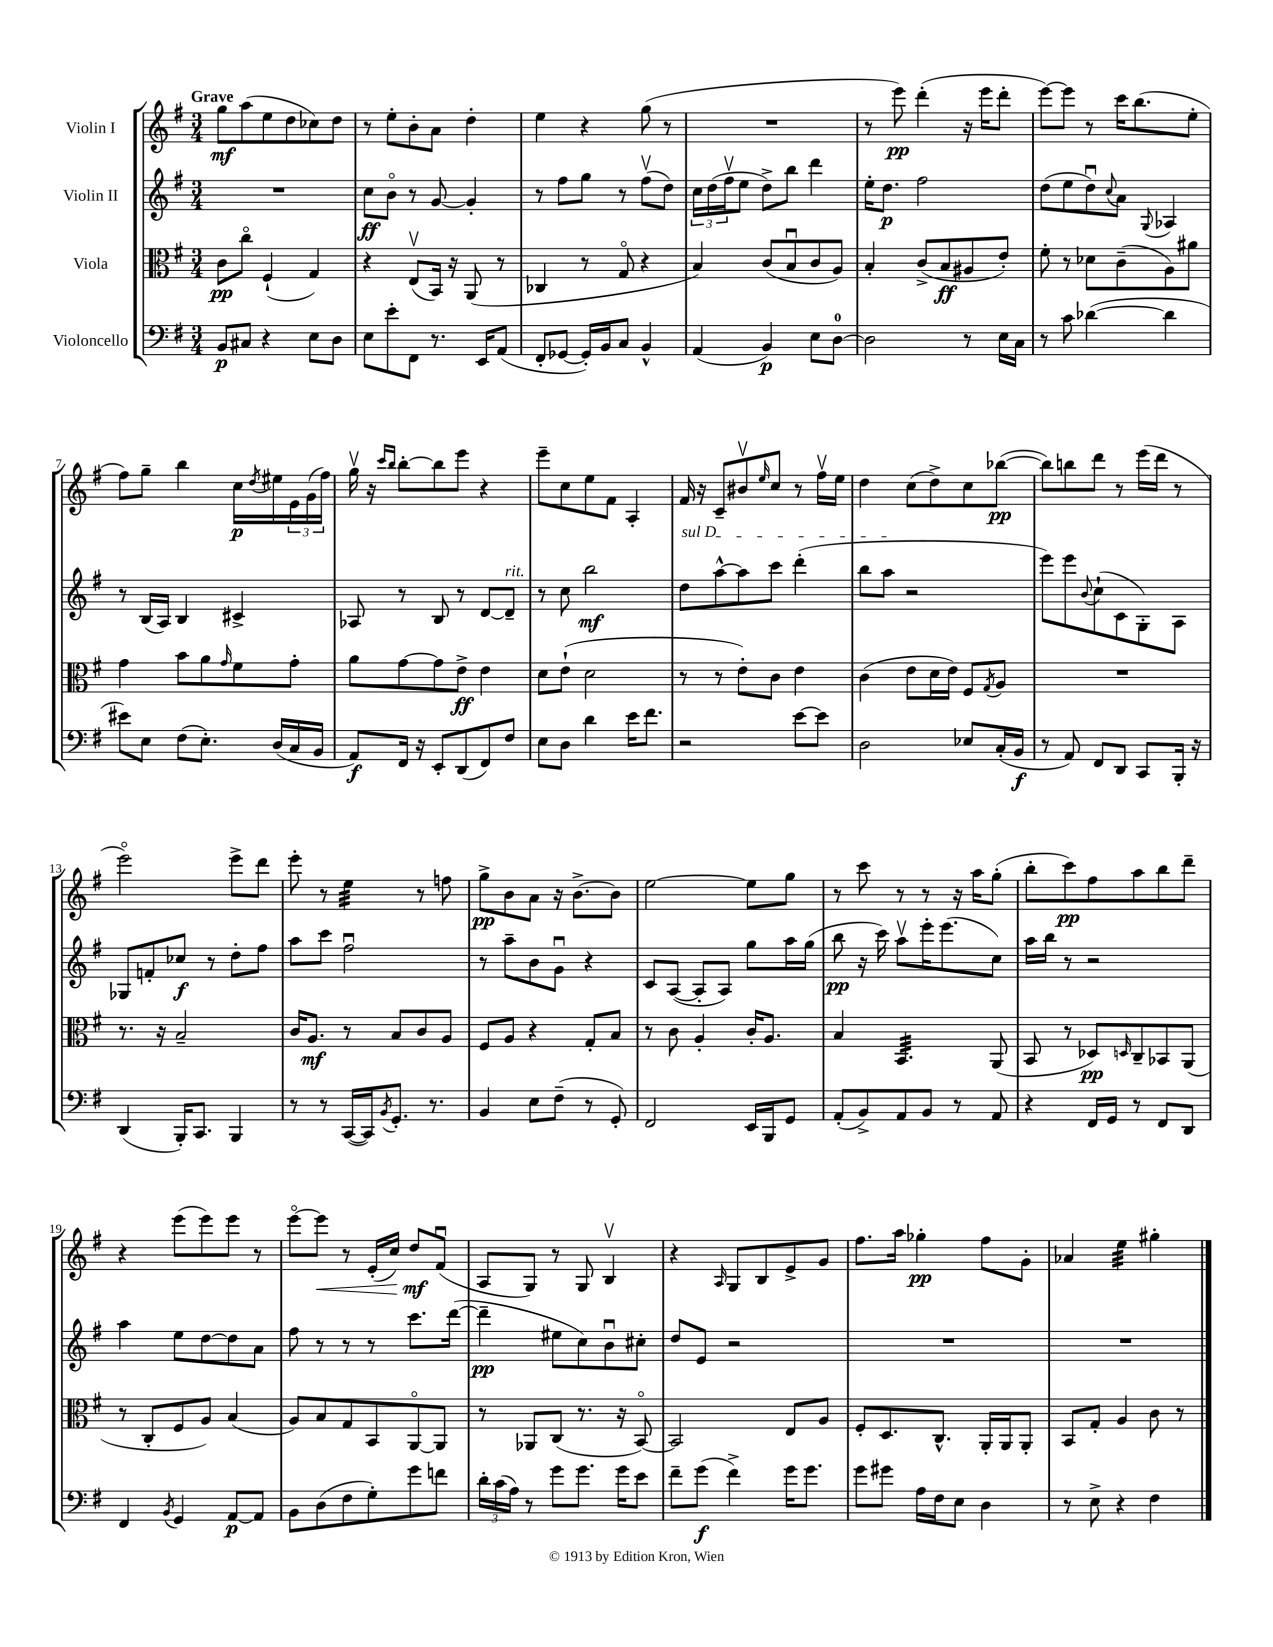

**kern	**kern	**kern	**kern
*staff4	*staff3	*staff2	*staff1
*clefF4	*clefC3	*clefG2	*clefG2
*k[f#]	*k[f#]	*k[f#]	*k[f#]
*M3/4	*M3/4	*M3/4	*M3/4
8BB	8c	2.r	8gg
8C#	8cco	.	(8aa
4r	(4F#`	.	8ee
.	.	.	8dd
8E	4G)	.	8cc-)
8D	.	.	8dd
=	=	=	=
8E	4r	8cc	8r
8e'	.	8bo	8ee'
8FF#	(8Ev	8r	8b'
8.r	16BB)	[8g	8a
.	16r	.	.
.	(8AA	4g']	4dd'
16EE	.	.	.
(8AA	8r	.	.
=	=	=	=
8FF#'	4C-	8r	4ee
[8GG-	.	8ff#	.
16GG-'])	8r	8gg	4r
16BB	.	.	.
8C	8Go	8r	.
4BB^^	4r	(8ff#v	(8gg
.	.	8dd)	8r
=	=	=	=
(4AA	4B)	24cc	2.r
.	.	(24dd	.
.	.	24ff#v	.
.	.	8ee	.
4BB)	(8c	8dd^)	.
.	8Bu	8bb	.
8E	8c	4ddd	.
[8D	8A)	.	.
=	=	=	=
2D]	4B'	16ee'	8r
.	.	8.dd	.
.	.	.	8eee)
.	(8c^	2ff#	(4ddd'
.	8B	.	.
8r	8A#	.	16r
.	.	.	16eee
16E	8e')	.	8ddd'
16C	.	.	.
=	=	=	=
8r	8f#'	(8dd	[8eee)
8c	8r	8ee	8eee]
([4d-	8d-	8ddu)	8r
.	.	8qqcc	.
.	(8c~	8a	16ccc
.	.	.	(8.bb
.	.	8qqG	.
4d-]	8A)	4A-	.
.	8a#	.	8ee'
=	=	=	=
8e#)	4g	8r	8ff#)
8E	.	(16B	8gg~
.	.	16A)	.
(8F#	8b	4B	4bb
8.E')	8a	.	.
.	16qqg	.	.
.	8f#	4c#^	16cc
.	.	.	8qdd
(16D	.	.	16ee#
16C	8g'	.	24e
.	.	.	(24g
16BB	.	.	.
.	.	.	24ff#)
=	=	=	=
8AA)	8a	8A-	16ggv
.	.	.	16r
.	.	.	16qqccc
.	.	.	16qqbb
16FF#	[8g	8r	[8bb'
16r	.	.	.
8EE'	8g]	8B	8bb]
(8DD	8e^	8r	8eee
8FF#)	4e	[8d	4r
8F#	.	8d~]	.
=	=	=	=
8E	8d	8r	8eee~
8D	(8e`	8cc	8cc
4d	2d	2bb	8ee
.	.	.	8f#
16e	.	.	4A'
8.f#	.	.	.
=	=	=	=
2r	8r	8dd	16f#
.	.	.	16r
.	8r	[8aa^^	8c~
.	8e')	8aa]	8b#v
.	.	.	16qqee
.	8c	8ccc	8cc
[8e	4e	(4ddd'	8r
8e]	.	.	16ff#v
.	.	.	16ee
=	=	=	=
2D	(4c	8bb	4dd
.	.	8aa	.
.	8e	2r	(8cc
.	16d	.	8dd^)
.	16e)	.	.
8E-	8F#	.	8cc
.	8qG	.	.
(16C'	8A	.	([8bb-
16BB	.	.	.
=	=	=	=
8r	2.r	8eee)	8bb-])
8AA)	.	8eee	8bb
.	.	8qqb	.
8FF#	.	(8cc`	8ddd
8DD	.	8c	8r
8CC	.	8G')	(16eee
.	.	.	16ddd
16BBB'	.	8A	8r
16r	.	.	.
=	=	=	=
(4DD	8.r	8G-	2eeeo)
.	.	8f'	.
.	16r	.	.
16BBB')	2B~	8cc-	.
8.CC	.	.	.
.	.	8r	.
4BBB	.	8dd'	8eee^
.	.	8ff#	8ddd
=	=	=	=
8r	16c	8aa	8eee'
.	8.A	.	.
8r	.	8ccc	8r
([16CC	8r	2ff#u	4ee
16CC])	.	.	.
8qBB	.	.	.
8.GG'	8B	.	.
.	8c	.	8r
8.r	.	.	.
.	8A	.	8ff
=	=	=	=
4BB	8F#	8r	8gg^
.	8A	8aa~	8b
8E	4r	8b	8a
(8F#~	.	8gu	16r
.	.	.	[8.b^
8r	8G'	4r	.
8GG')	8B	.	8b]
=	=	=	=
2FF#	8r	8c	[2ee
.	8c	([8A	.
.	4A'	8A']	.
.	.	8A)	.
16EE	16c'	8gg	8ee]
16BBB	8.A	.	.
8GG	.	16aa	8gg
.	.	(16gg	.
=	=	=	=
(8AA'	4B	8bb	8r
8BB^)	.	16r	8ccc
.	.	16ccc)	.
8AA	4.BB	8aav	8r
8BB	.	16eee'	8r
.	.	(8.eee	.
8r	.	.	16r
.	.	.	16aa
8AA	(8AA	8cc)	(8gg'
=	=	=	=
4r	8BB	16aa	8bb'
.	.	16bb	.
.	8r	8r	8ccc)
16FF#	8D-)	2r	8ff#
16GG	.	.	.
.	16qqD	.	.
8r	8C~	.	8aa
8FF#	8BB-	.	8bb
8DD	(8AA	.	8ddd~
=	=	=	=
4FF#	8r	4aa	4r
.	8C'	.	.
8qBB	.	.	.
4GG	8F#	8ee	(8eee
.	8A)	[8dd	8eee)
[8AA	(4B	8dd]	8eee
8AA]	.	8a	8r
=	=	=	=
8BB	8A)	8ff#	[8eeeo
(8D	8B	8r	8eee]
8F#	8G	8r	8r
8G')	8BB	8r	(16e'
.	.	.	16cc)
8g	[8AAo	8.ccc	8dd
8f	8AA]	.	(8f#u
.	.	([16ddd	.
=	=	=	=
24d'	8r	4ddd~]	8A
(24c	.	.	.
24A)	.	.	.
8r	8AA-	.	8G)
8g	(8C	8ee#	8r
8.g	8.r	8cc)	8G
.	.	8bu	4Bv
16g	16r	.	.
8e	[8BBo)	8cc#'	.
=	=	=	=
8f#~	2BB]	8dd	4r
(8g	.	8e	.
.	.	.	16qqA
4f#^)	.	2r	8G
.	.	.	8B
16g	8E	.	8e^
8.g	.	.	.
.	8A	.	8g
=	=	=	=
8g	8F#'	2.r	8.ff#
8g#	8.D	.	.
.	.	.	16aa
16A	.	.	4gg-'
16F#	8.C^^	.	.
8E	.	.	.
4D	16AA'	.	8ff#
.	16AA	.	.
.	8AA'	.	8g'
=	=	=	=
8r	8BB	2.r	4a-
8E^	8G'	.	.
4r	4A	.	4ee
4F#	8c	.	4gg#'
.	8r	.	.
==	==	==	==
*-	*-	*-	*-
